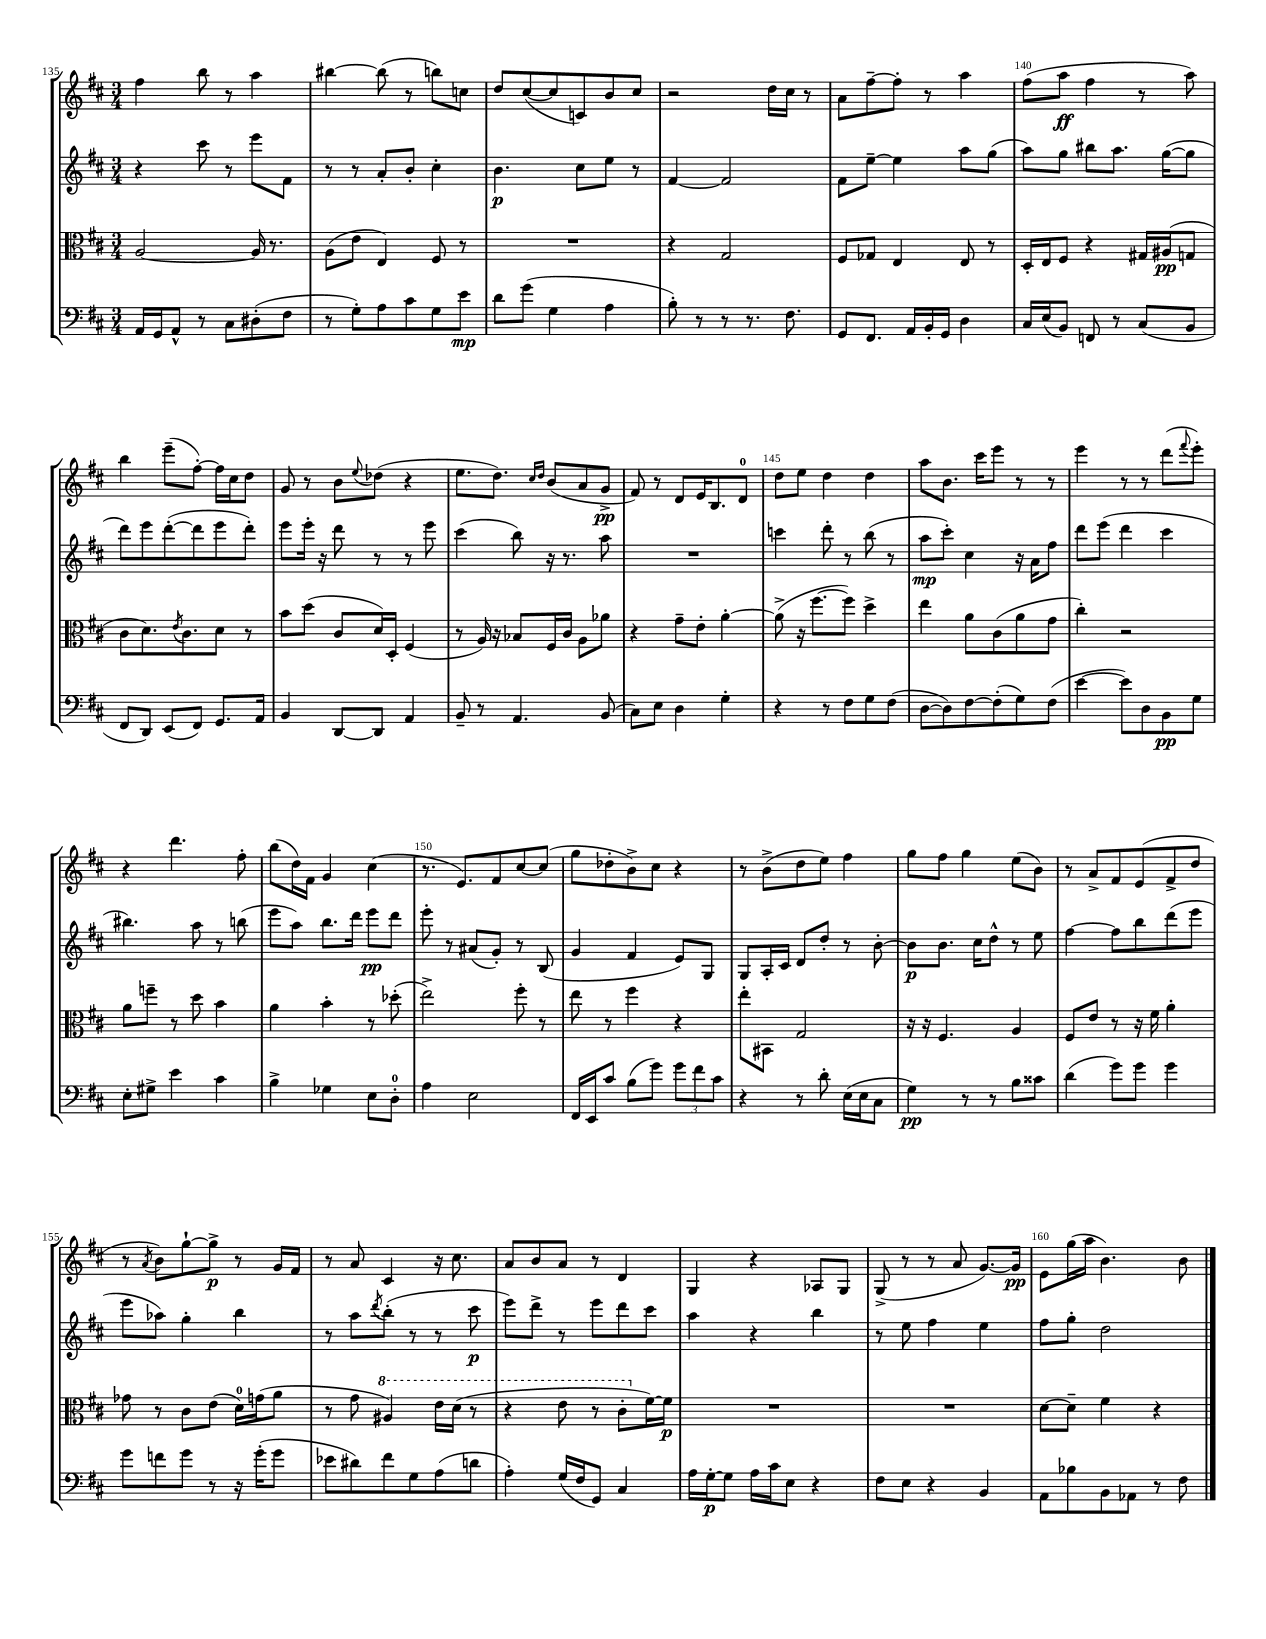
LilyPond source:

<<
\new StaffGroup <<
\new Staff = "s0" {
    \clef treble \key d \major \numericTimeSignature \time 3/4
    fis''4 b''8 r8 a''4 |
    bis''4~ bis''8( r8 b''8) c''8 |
    d''8 cis''8~( cis''8 c'8) b'8 cis''8 |
    r2 d''16 cis''16 r8 |
    a'8 fis''8~-- fis''8-. r8 a''4 |
    fis''8( a''8\ff fis''4 r8 a''8) |
    b''4 e'''8--( fis''8~-.) fis''16 cis''16 d''8 |
    g'8 r8 b'8 \appoggiatura { e''8 } des''8( r4 |
    e''8. d''8.) \grace { cis''16 d''16 } b'8( a'8 g'8->\pp |
    fis'8) r8 d'8 e'16 b8. d'8-0 |
    d''8 e''8 d''4 d''4 |
    a''8 b'8. cis'''16 e'''8 r8 r8 |
    e'''4 r8 r8 d'''8( \appoggiatura { fis'''8 } e'''8-.) |
    r4 d'''4. fis''8-. |
    b''8( d''16) fis'16 g'4 cis''4( |
    r8. e'8.) fis'8 cis''8~ cis''8( |
    g''8 des''8-. b'8->) cis''8 r4 |
    r8 b'8->( d''8 e''8) fis''4 |
    g''8 fis''8 g''4 e''8( b'8) |
    r8 a'8-> fis'8 e'8( fis'8-> d''8 |
    r8 \acciaccatura { a'8 } b'8) g''8~-! g''8->\p r8 g'16 fis'16 |
    r8 a'8 cis'4 r16 cis''8. |
    a'8 b'8 a'8 r8 d'4 |
    g4 r4 aes8 g8 |
    g8->( r8 r8 a'8 g'8.~) g'16\pp |
    e'8 g''16( a''16 b'4.) b'8 \bar "|." |
}
\new Staff = "s1" {
    \clef treble \key d \major \numericTimeSignature \time 3/4
    r4 cis'''8 r8 e'''8 fis'8 |
    r8 r8 a'8-. b'8-. cis''4-. |
    b'4.\p cis''8 e''8 r8 |
    fis'4~ fis'2 |
    fis'8 e''8~-- e''4 a''8 g''8( |
    a''8) g''8 bis''8 a''8. g''16~( g''8 |
    d'''8) e'''8 d'''8~-.( d'''8 e'''8 d'''8-.) |
    e'''8 e'''16-. r16 d'''8 r8 r8 e'''8 |
    cis'''4( b''8) r16 r8. a''8 |
    R2. |
    c'''4 d'''8-. r8 b''8( r8 |
    a''8\mp cis'''8-.) cis''4 r16 a'16 fis''8 |
    d'''8 e'''8( d'''4 cis'''4 |
    bis''4.) a''8 r8 b''8( |
    e'''8 a''8) b''8. d'''16 e'''8\pp d'''8 |
    e'''8-. r8 ais'8( g'8-.) r8 b8( |
    g'4 fis'4 e'8) g8 |
    g8 a16-. cis'16 d'8 d''8-. r8 b'8~-. |
    b'8\p b'8. cis''16 d''8-^ r8 e''8 |
    fis''4~ fis''8 b''8 d'''8( e'''8 |
    e'''8 aes''8) g''4-. b''4 |
    r8 a''8 \acciaccatura { d'''8 } b''8-.( r8 r8 cis'''8\p |
    e'''8) d'''8-> r8 e'''8 d'''8 cis'''8 |
    a''4 r4 b''4 |
    r8 e''8 fis''4 e''4 |
    fis''8 g''8-. d''2 \bar "|." |
}
\new Staff = "s2" {
    \clef alto \key d \major \numericTimeSignature \time 3/4
    a2~ a16 r8. |
    a8( e'8 e4) fis8 r8 |
    R2. |
    r4 g2 |
    fis8 ges8 e4 e8 r8 |
    d16-. e16 fis8 r4 gis16 ais16\pp( g8 |
    cis'8 d'8.) \acciaccatura { e'8 } cis'8. d'8 r8 |
    b'8 d''8( cis'8 d'16) d16-. fis4( |
    r8 a16) r16 bes8 fis16 cis'16 a8 aes'8 |
    r4 g'8-- e'8-. a'4~-. |
    a'8->( r16 fis''8.~ fis''8) d''4-> |
    e''4 a'8 cis'8( a'8 g'8 |
    cis''4-.) r2 |
    a'8 f''8-- r8 d''8 b'4 |
    a'4 b'4-. r8 des''8-.( |
    e''2->) fis''8-. r8 |
    e''8 r8 fis''4 r4 |
    e''8-. bis,8 g2 |
    r16 r16 fis4. a4 |
    fis8 e'8 r8 r16 fis'16 a'4-. |
    ges'8 r8 cis'8 e'8( d'16-0) g'16( a'8 |
    r8 g'8 \ottava #1 ais'4) e''16 d''16( r8 |
    r4 e''8 r8 cis''8-. \ottava #0 fis'16~) fis'16\p |
    R2. |
    R2. |
    d'8~ d'8-- fis'4 r4 \bar "|." |
}
\new Staff = "s3" {
    \clef bass \key d \major \numericTimeSignature \time 3/4
    a,16 g,16 a,8-^ r8 cis8 dis8-.( fis8 |
    r8 g8-.) a8 cis'8 g8 e'8\mp |
    d'8 g'8( g4 a4 |
    b8-.) r8 r8 r8. fis8. |
    g,8 fis,8. a,16 b,16-. g,16 d4 |
    cis16 e16( b,8) f,8 r8 cis8( b,8 |
    fis,8 d,8) e,8( fis,8) g,8. a,16 |
    b,4 d,8~ d,8 a,4 |
    b,8-- r8 a,4. b,8( |
    cis8) e8 d4 g4-. |
    r4 r8 fis8 g8 fis8( |
    d8~ d8) fis8~ fis8-.( g8) fis8( |
    e'4~ e'8) d8 b,8\pp g8 |
    e8-. gis8-> e'4 cis'4 |
    b4-> ges4 e8 d8-0-. |
    a4 e2 |
    fis,16 e,16 cis'8 b8( g'8) \tuplet 3/2 { g'8 fis'8 cis'8 } |
    r4 r8 d'8-. e16( e16 cis8 |
    g4\pp) r8 r8 b8 cisis'8 |
    d'4( g'8) g'8 g'4 |
    g'8 f'8 g'8 r8 r16 g'16-.( g'8 |
    ees'8 dis'8) fis'8 g8 a8( d'8 |
    a4-.) g16( fis16 g,8) cis4 |
    a16 g16~-.\p g8 a16 cis'16 e8 r4 |
    fis8 e8 r4 b,4 |
    a,8 bes8 b,8 aes,8 r8 fis8 \bar "|." |
}
>>
>>
\layout { \context { \Score currentBarNumber = #135 \override BarNumber.break-visibility = ##(#f #t #t) barNumberVisibility = #(every-nth-bar-number-visible 5) } }
